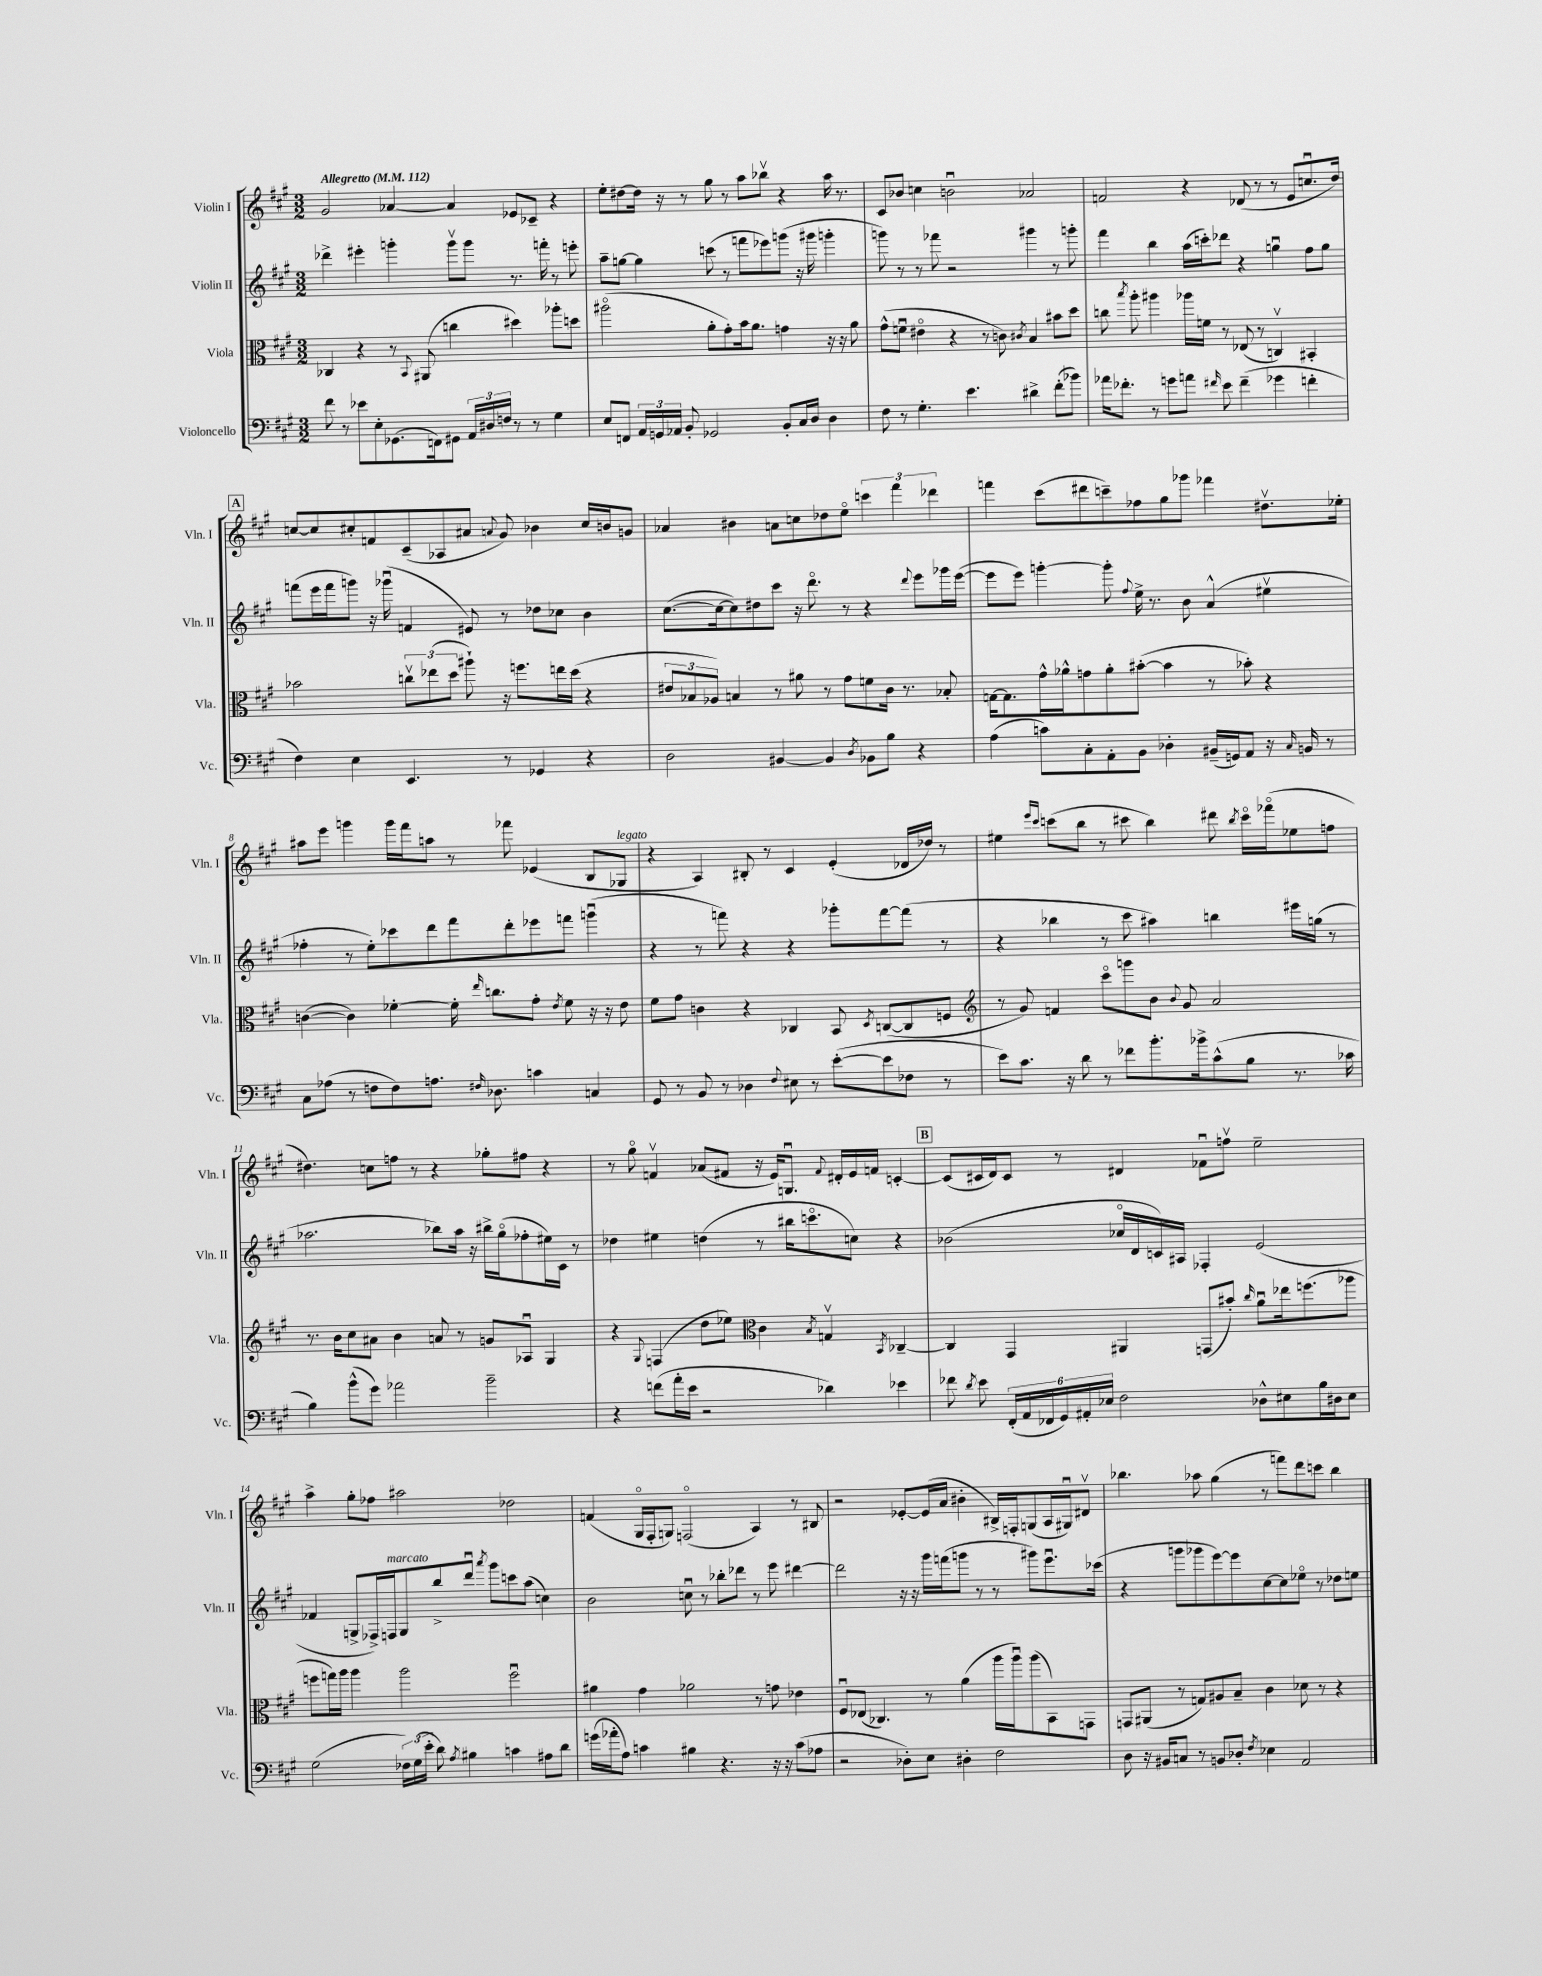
<<
\new StaffGroup <<
\new Staff = "s0" \with { instrumentName = "Violin I" shortInstrumentName = "Vln. I" } {
    \clef treble \key a \major \numericTimeSignature \time 3/2 \tempo "Allegretto" 4 = 112
    \autoBeamOff gis'2 aes'4~ aes'4 ees'8[ ces'8]-- r4 |
    e''8[-. dis''8~ dis''16] r16 r8 gis''8 r8 a''8[ bes''8]\upbow r4 a''16 r8. |
    cis'8[ bes'8] c''4 b'2\downbow aes'2 |
    f'2 r4 des'8( r8 r8 e'8[ c''8.\downbow d''16]) |
    \mark \markup { \box "A" } c''8[~ c''8 cis''8-. f'8 cis'8--( aes8 ais'8] \appoggiatura { a'8 } gis'8) bes'4 cis''16[ b'16 g'8] |
    aes'4 bis'4 a'8[ c''8 des''8 e''8]\flageolet \tuplet 3/2 { c'''4 fis'''4 des'''4 } |
    f'''4 cis'''8[( dis'''8 c'''8--) fes''8 gis''8 ges'''8] fes'''4 dis''8.[\upbow ees''16]-. |
    ais''8[ e'''8] g'''4 g'''16[ fis'''16 a''8] r8 fes'''8 ees'4( b8[ ges8]^\markup { \italic "legato" } |
    r4 a4) bis8-. r8 cis'4 e'4-.( des'16[ des''16]) r8 |
    eis''4 \grace { e'''16[ cis'''16] } c'''8[( b''8] r8 cis'''8 b''4) dis'''8 \acciaccatura { b''8 } cis'''16[\flageolet fes'''16\flageolet( ees''8 f''8] |
    dis''4.) c''8[ f''8] r8 r4 ges''8[-. fis''8] r4 |
    r8 gis''8\flageolet f'4\upbow aes'8[( fis'8] r16 e'16[) g8.]\downbow \appoggiatura { fis'8 } dis'16[-. e'16 f'16] c'4~-. |
    \mark \markup { \box "B" } c'8[( cis'16 d'16) cis'8] r8 dis'4 fes'8[\downbow f''8]\upbow e''2-- |
    a''4-> gis''8[-. fes''8] ais''2 des''2 |
    f'4( gis16[\flageolet fis16-. g8]) f2\flageolet( a4) r8 bis8 |
    r2 ees'8[~-. ees'16( a'16] bis'4-. bis16[->) f16-. g8( a16 gis16\downbow) dis'8]\upbow |
    bes''4. aes''8 gis''4( r8 f'''8[) d'''8 c'''8] bes''4 \bar "|." |
}
\new Staff = "s1" \with { instrumentName = "Violin II" shortInstrumentName = "Vln. II" } {
    \clef treble \key a \major \numericTimeSignature \time 3/2
    \autoBeamOff des'''4-> eis'''4-. g'''4-. g'''8[\upbow g'''8] r8. f'''16-. r8 e'''8-. |
    a''8[-- g''8]~ g''4 c'''8( r8 f'''8[ ees'''8) g'''8]( r16 gis'''16 g'''4-. |
    g'''8) r8 r8 fes'''8 r2 gis'''4 r8 g'''8-. |
    fis'''4 b''4 a''16[( c'''16-.) des'''8] r4 g''4\downbow fis''8[ g''8] |
    \mark \markup { \box "A" } f'''8[( e'''16 f'''16 g'''8]) r16 ges'''16\downbow( f'4 eis'8) r8 des''8[ ces''8] b'4 |
    cis''8.[~( cis''16~ cis''8) dis''8 cis'''8] r16 d'''8.\flageolet r8 r4 \appoggiatura { d'''8 } e'''8[ ges'''16 e'''16]~( |
    e'''8[ e'''8]) g'''4~-. g'''8-. \appoggiatura { fis''8 } e''16-> r8. b'8 a'4-^( eis''4\upbow |
    fes''4-. r8 e''8[-.) ces'''8 d'''8 fis'''8 d'''8-. ees'''8 f'''8] g'''4\downbow( |
    r4 r8 f'''8) r4 r4 ges'''8[-. f'''8~ f'''8]( r8 |
    r4 bes''4 r8 cis'''8 ais''4) b''4 eis'''16[ g''16]( r8 |
    aes''2. bes''8[) aes''16] r16 bis''16[-> gis''16\flageolet( fes''8-. eis''16) cis'16] r8 |
    des''4 eis''4 d''4( r8 bis''16[ c'''8.\flageolet c''8]) r4 |
    \mark \markup { \box "B" } bes'2( ces''16[\flageolet d'16 c'16) ais16] fes4-. e'2( |
    fes'4 g8[-> fes16->) f16^\markup { \italic "marcato" } g8 b''8-> d'''8]\downbow \acciaccatura { a'''8 } gis'''8[ c'''8 a''8]( c''4) |
    b'2 c''8\downbow r8 bes''8[-. des'''8] r8 e'''8 dis'''4~ |
    dis'''2 r16 r16 gis'''16[ f'''16( g'''8] r8 r8 gis'''8[) e'''8.\downbow ces'''16]( |
    r4 g'''8[ ges'''8 e'''8~) e'''8 cis''8~ cis''8 ees''8]\flageolet r8 des''8[ e''8] \bar "|." |
}
\new Staff = "s2" \with { instrumentName = "Viola" shortInstrumentName = "Vla." } {
    \clef alto \key a \major \numericTimeSignature \time 3/2
    \autoBeamOff ces4 r4 r8 \appoggiatura { b,8 } ais,8( c''4 dis''4) aes''8[-. d''8] |
    ais''2\flageolet( a'8[-. gis'8-.) b'16 a'8.] g'4 r16 r16 a'8 |
    gis'8[-^( f'8]\downbow eis'4\flageolet r4 r8 c'8) \acciaccatura { cis'8 } b4 bis'8[ d''8] |
    c''8 \acciaccatura { b''8 } a''8-. ais''4 aes''16[ f'16] r8 ees8( r8 c4\upbow) bis,4-. |
    \mark \markup { \box "A" } bes'2 \tuplet 3/2 { c''8[\upbow ees''8( d''8] } ais''8-!) r16 f''8.[ e''16 d''16]( r4 |
    \tuplet 3/2 { eis'8[ bes8 aes8]) } b4 r8 ais'8 r8 gis'8[ f'8 cis'16] r8. bes8-. |
    g16[~ g8. gis'16-^ aes'16-^ g'8 aes'8-. bis'8]~-.( bis'4 r8 bes'8-.) r4 |
    c'4~( c'4) fes'4~-. fes'16-. \grace { e''16 } c''8.[ gis'8]-. \acciaccatura { e'8 } fes'8 r16 r16 e'8 |
    fis'8[ gis'8] c'4 r4 ces4 b,8 \acciaccatura { d8 } c8[~( c8 f8] |
    \clef treble r8 gis'8) f'4 cis'''8[\flageolet g'''8 b'8] \appoggiatura { b'8 } gis'8 a'2 |
    r8. b'16[ cis''8 ais'8] b'4 a'8 r8 g'8[ aes8]\downbow gis4 |
    r4 \appoggiatura { gis8 } f4( d''8[ ees''8]) \clef alto cis'4 \acciaccatura { b8 } g4\upbow \acciaccatura { b,8 } ces4~-- |
    \mark \markup { \box "B" } ces4 gis,4 ais,4 g,8[( bis'8]-.) \grace { cis''16 } a'8[\downbow ees''16 f''8.( aes''8] |
    f''8[ g''16) a''16] a''4 a''2 f''2\downbow |
    ais'4 gis'4 aes'2 r8 g'8 ees'4 |
    fis8[\downbow ees8]( ces4.) r8 a'4( a''16[ a''16\downbow) a''8( b,8) g,8] |
    g,8[ ais,8]( r8 g8[) ais8 b8]-- cis'4 des'8 r8 r4 \bar "|." |
}
\new Staff = "s3" \with { instrumentName = "Violoncello" shortInstrumentName = "Vc." } {
    \clef bass \key a \major \numericTimeSignature \time 3/2
    \autoBeamOff fis'8 r8 ees'8[ e8-. ges,8.( f,16) gis,8] \tuplet 3/2 { a,16[ dis16 f16] } r8 r8 gis4 |
    e8[ f,8] \tuplet 3/2 { a,16[ g,16 aes,16] } b,8-. ges,2 b,8[-. cis16 d16] d4 |
    fis8 r8 gis4.-. e'4. dis'4-> fis'8[-.( bes'8]) |
    aes'16[ fes'8.]-. r8 g'8[ a'8] \grace { fis'16 } e'8 fis'4--( ges'4 f'4-. |
    \mark \markup { \box "A" } fis4) e4 e,4. r8 ges,4 r4 |
    d2 bis,4~ bis,4 \acciaccatura { d8 } bes,8[ b8] r4 |
    a4( c'8[) cis8-. a,8-. b,8] des4-. bis,16[--( g,16) a,8] r16 \grace { cis16 } b,16 r8 |
    cis8[ aes8]( r8 f8[ f8) a8.] \grace { fis16 } des8. c'4 c4 |
    gis,8 r8 b,8 r8 des4 \appoggiatura { fis8 } eis8 r8 e'8[~-.( e'8 fes8] r8 |
    e'8[) cis'8.] r16 d'8 r8 fes'8[ b'8.-. bes'16-> cis'8-^( b8] r8. ces'16 |
    b4) b'8[-^( gis'8]) aes'2 b'2-- |
    r4 f'8[( a'16-. e'16] r2 des'4) ees'4 |
    \mark \markup { \box "B" } fes'8 \acciaccatura { d'8 } e'8 \tuplet 6/4 { fis,16[-.( a,16 fes,16 gis,16) ais,16-. ees16] } fis2 des8[-^ eis8 b16 dis16 eis8] |
    gis2( \tuplet 3/2 { fes16[) gis16( e'16]-. } d'8) \acciaccatura { a8 } bis4 c'4 ais8[ d'8] |
    g'16[( aes'16-. a8]) c'4 bis4 r4. r16 r16 c'8[( aes8] |
    r2 des8[-.) e8] dis4-. fis2 |
    d8 r16 bis,16[ c8] r8 b,8[ des8]-. \acciaccatura { fis8 } ees4 a,2 \bar "|." |
}
>>
>>
